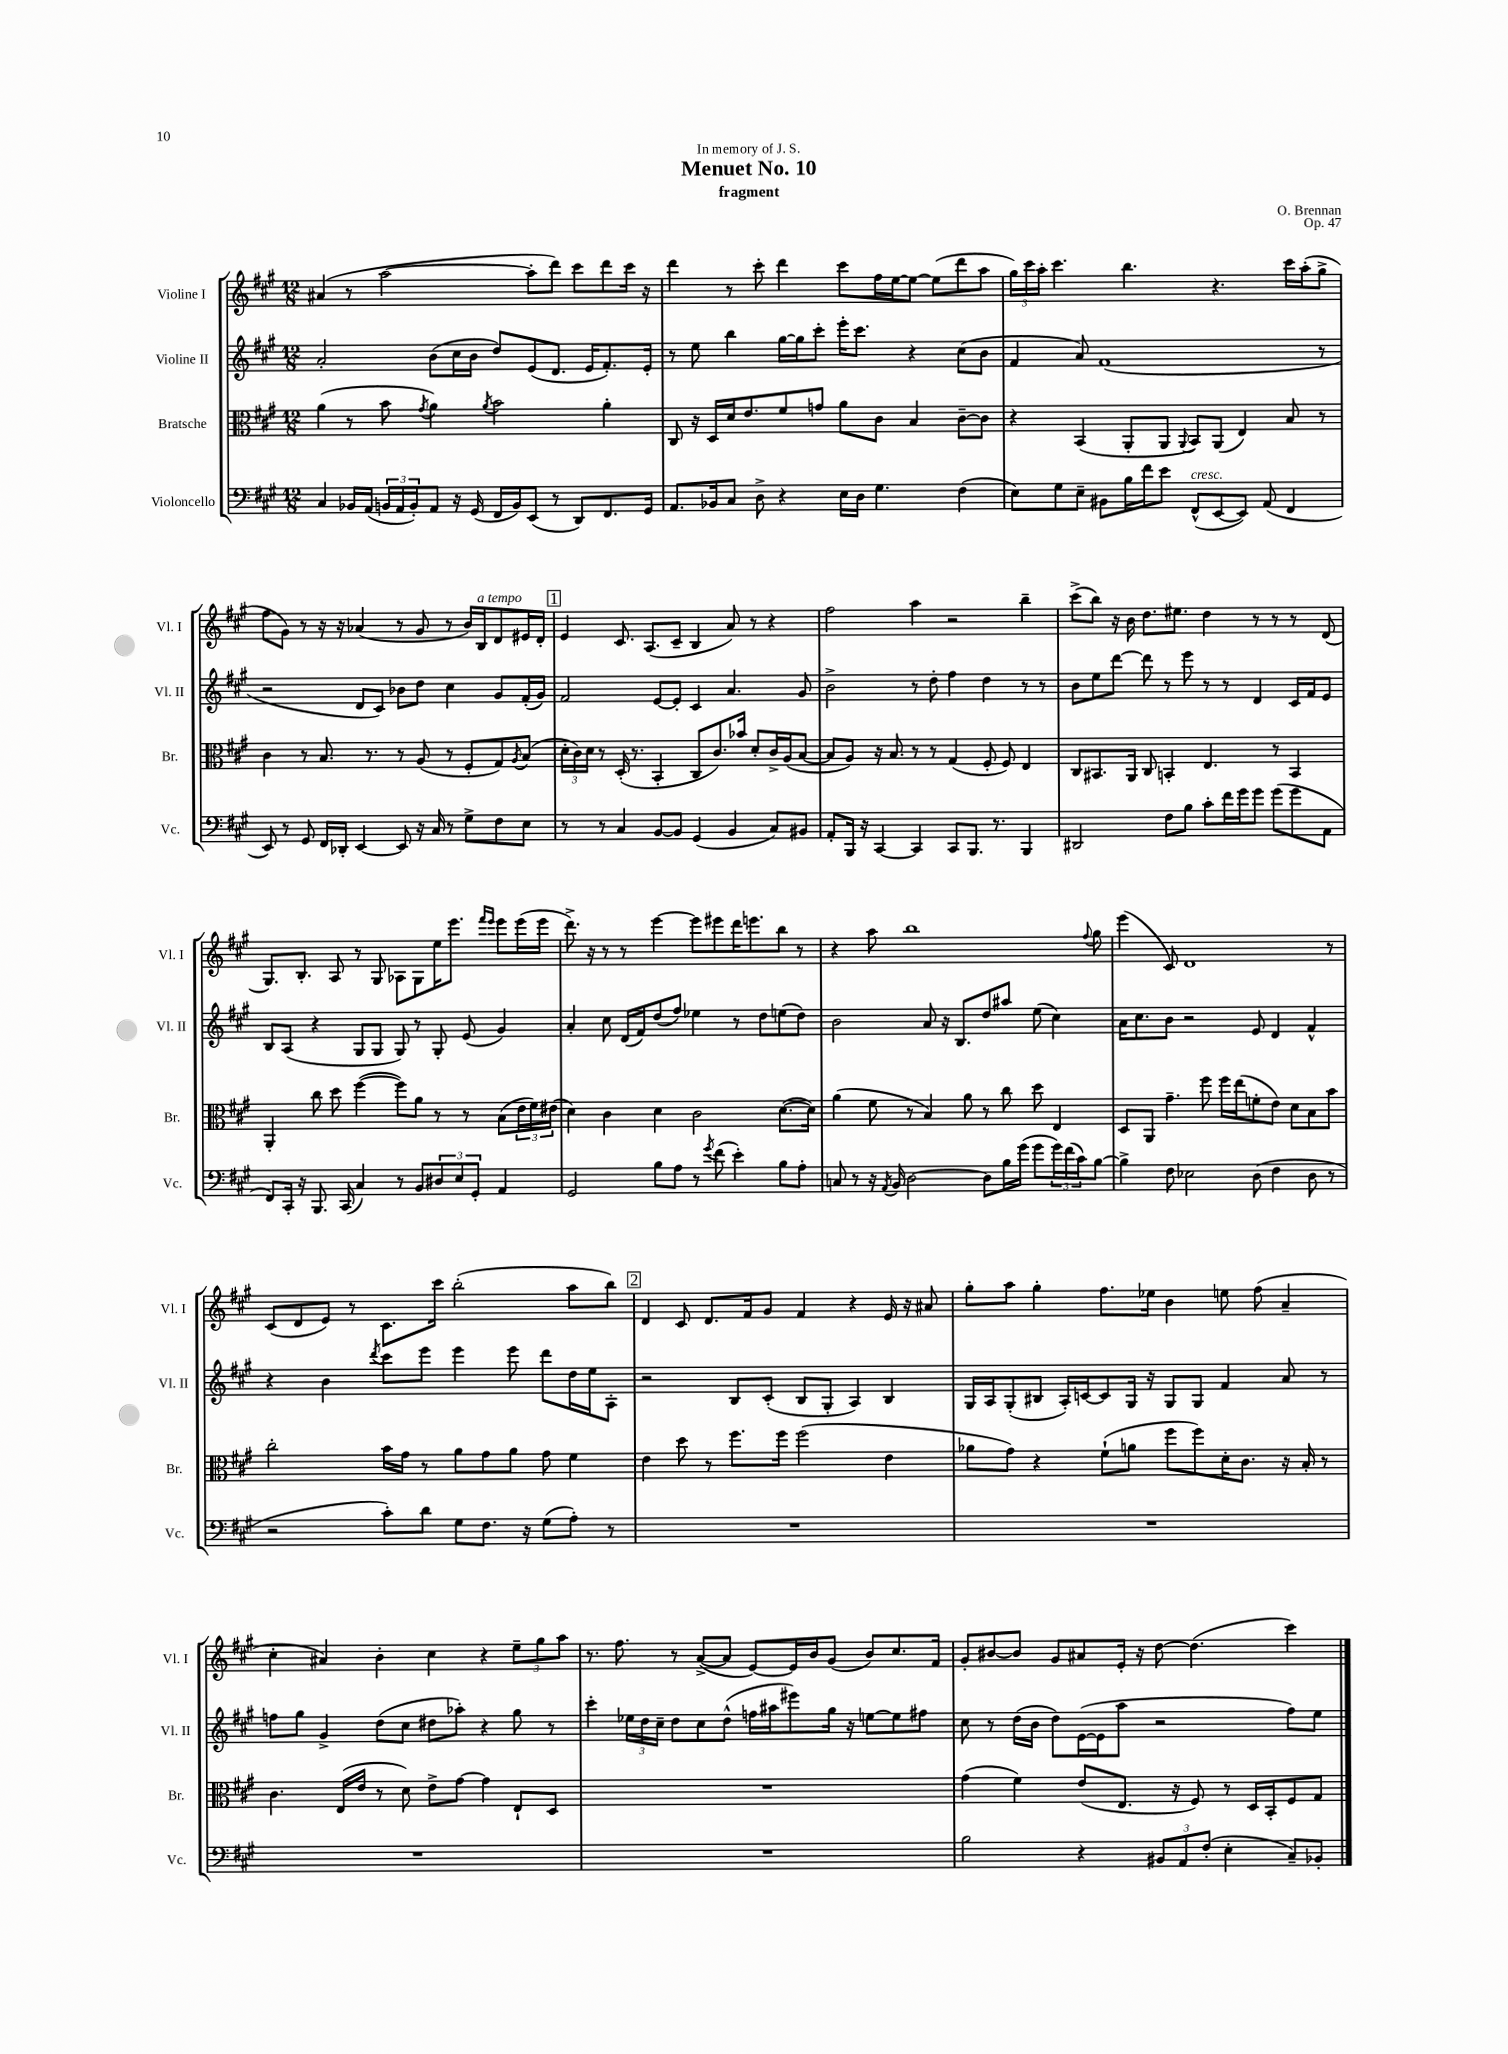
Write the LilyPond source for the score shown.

\header { title = "Menuet No. 10" composer = "O. Brennan" subtitle = "fragment" dedication = "In memory of J. S." opus = "Op. 47" }
<<
\new StaffGroup <<
\new Staff = "s0" \with { instrumentName = "Violine I" shortInstrumentName = "Vl. I" } {
    \clef treble \key a \major \numericTimeSignature \time 12/8
    ais'4( r8 a''2~ a''8-. d'''8) cis'''8 d'''8 cis'''16 r16 |
    d'''4 r8 cis'''8-. d'''4 cis'''8 fis''16 e''16~ e''8~ e''8( d'''8 a''8 |
    \tuplet 3/2 { gis''16) cis'''16 a''16-. } cis'''4. b''4. r4. cis'''16 a''16-.( gis''8-> |
    fis''8 gis'8) r8 r16 r16 aes'4( r8 gis'8 r8 b'16) b16^\markup { \italic "a tempo" } d'8 eis'16 d'16-. |
    \mark \markup { \box "1" } e'4 cis'8. a8.( cis'8-- b4 a'8) r8 r4 |
    fis''2 a''4 r2 b''4-- |
    cis'''8->( b''8) r16 b'16 d''8. eis''8. d''4 r8 r8 r8 d'8( |
    gis8.) b8.-. a8 r8 gis8 aes8 gis8 e''16 e'''8. \grace { fis'''16 e'''16 } e'''8 e'''16( e'''16 |
    d'''8.->) r16 r8 r8 e'''4~ e'''8 eis'''8 d'''16 e'''8. b''8 r8 |
    r4 a''8 b''1 \appoggiatura { fis''8 } gis''8 |
    e'''4( cis'8) d'1 r8 |
    cis'8( d'8 e'8) r8 cis'8. cis'''16 b''2-.( a''8 b''8) |
    \mark \markup { \box "2" } d'4 cis'8 d'8. fis'16 gis'8 fis'4 r4 e'16 r16 ais'8 |
    gis''8-. a''8 gis''4-. fis''8. ees''16 b'4 e''8 fis''8( a'4-- |
    cis''4-. ais'4) b'4-. cis''4 r4 \tuplet 3/2 { e''8-- gis''8 a''8 } |
    r8. fis''8. r8 a'8~->( a'8 e'8~) e'16 b'16 gis'8( b'8) cis''8. fis'16 |
    gis'8-. bis'8~ bis'8 gis'8 ais'8 e'16-. r16 d''8~ d''4.( cis'''4) \bar "|." |
}
\new Staff = "s1" \with { instrumentName = "Violine II" shortInstrumentName = "Vl. II" } {
    \clef treble \key a \major \numericTimeSignature \time 12/8
    a'2-. b'8( cis''16 b'16 d''8) e'8( d'8. e'16 fis'8.-.) e'16-. |
    r8 e''8 b''4 gis''16~ gis''16 cis'''8-. e'''16-. cis'''8. r4 cis''8( b'8 |
    fis'4 a'8) fis'1( r8 |
    r2 d'8 cis'8) bes'8 d''8 cis''4 gis'8 fis'16-.( gis'16) |
    \mark \markup { \box "1" } fis'2 e'8~ e'8-. cis'4 a'4. gis'8 |
    b'2-> r8 d''8-. fis''4 d''4 r8 r8 |
    b'8 e''8 d'''8~ d'''8 r8 e'''8 r8 r8 d'4 cis'16 fis'16 e'8 |
    b8 a8( r4 gis8 gis8 gis8) r8 gis8-. e'8( gis'4) |
    a'4-. cis''8 d'16( fis'16) d''8( fis''8) ees''4 r8 d''8 e''8( d''8) |
    b'2 a'8 r16 b8. d''8 ais''8 e''8( cis''4) |
    a'16 cis''8. b'8 r2 e'8 d'4 fis'4-^ |
    r4 b'4 \acciaccatura { d'''8 } cis'''8 e'''8 e'''4 e'''8 d'''8 d''16 e''16 a8-. |
    \mark \markup { \box "2" } r2 b8 cis'8-.( b8 gis8-. a4) b4 |
    gis16 a16 gis8-.( bis8 a16-.) c'16~ c'8 gis16 r16 gis8 gis8 fis'4 a'8 r8 |
    f''8 gis''8 gis'4-> d''8( cis''8 dis''8 aes''8-.) r4 gis''8 r8 |
    cis'''4-. \tuplet 3/2 { ees''16 d''16 cis''16-- } d''8 cis''8 d''8-^( f''16 ais''16 eis'''8) gis''16 r16 e''8~ e''8 fis''8 |
    cis''8 r8 d''16( b'16 d''8) e'16~( e'16 a''8 r2 fis''8) e''8 \bar "|." |
}
\new Staff = "s2" \with { instrumentName = "Bratsche" shortInstrumentName = "Br." } {
    \clef alto \key a \major \numericTimeSignature \time 12/8
    a'4( r8 b'8 \acciaccatura { gis'8 } a'4) \acciaccatura { a'8 } b'2 a'4-. |
    cis8 r16 d16 d'16 e'8. fis'8 g'8 a'8 cis'8 b4 cis'8~-- cis'8 |
    r4 b,4( a,8-. a,8 \appoggiatura { a,8 } b,8) a,8( e4) b8 r8 |
    cis'4 r8 b8. r8. r8 a8( r8 fis8-. gis8) \acciaccatura { a8 } b8( |
    \mark \markup { \box "1" } \tuplet 3/2 { d'16-. cis'16) d'16 } r8 d16-.( r8. b,4-. cis8 cis'8.) bes'16 d'8-. cis'16-> a16( b8~ |
    b8 a8) r16 b8. r8 r8 gis4( fis8-. fis8) e4 |
    cis8 bis,8. a,16 cis8 b,4-. e4. r8 b,4 |
    a,4-. cis''8 d''8 fis''4~( fis''8) a'8 r8 r8 b8( \tuplet 3/2 { e'16 fis'16) eis'16( } |
    d'4) cis'4 d'4 cis'2 d'8.~( d'16) |
    a'4( fis'8 r8 b4) a'8 r8 cis''8 d''8 e4 |
    d8 a,8 gis'4.-- fis''8 fis''16 e''16( f'8-. e'8) d'8 b8 b'8 |
    cis''2-. b'16 gis'16 r8 a'8 gis'8 a'8 gis'8 fis'4 |
    \mark \markup { \box "2" } e'4 d''8 r8 fis''8. fis''16 fis''2( e'4 |
    aes'8 gis'8) r4 fis'8-!( a'8 fis''8 fis''8) d'16-. cis'8. r16 b16-. r8 |
    cis'4. e16( e'16 r8 d'8) e'8-> gis'8~ gis'4 e8-! d8 |
    R1. |
    gis'4( fis'4) e'8( e8. r16 fis8) r8 d16 b,16-. fis8 gis8 \bar "|." |
}
\new Staff = "s3" \with { instrumentName = "Violoncello" shortInstrumentName = "Vc." } {
    \clef bass \key a \major \numericTimeSignature \time 12/8
    cis4 bes,16 a,16( \tuplet 3/2 { b,16 a,16 b,16-.) } a,8 r16 gis,16( fis,16 b,16) e,8( r8 d,8) fis,8. gis,16 |
    a,8. bes,16 cis8 d8-> r4 e16 d16 gis4. fis4( |
    e8) gis8 e8-- bis,8 b16 fis'16 e'8 fis,8-^^\markup { \italic "cresc." }( e,8~ e,8) a,8( fis,4 |
    e,8) r8 gis,8 fis,16 des,16-. e,4~ e,8 r16 cis16 r8 gis8-> fis8 e8 |
    \mark \markup { \box "1" } r8 r8 cis4 b,8~ b,8 gis,4( b,4 cis8) bis,8 |
    a,8-. b,,16 r16 cis,4~ cis,4 cis,8 b,,8. r8. b,,4 |
    dis,2 fis8 b8 cis'8-. fis'16 gis'16 gis'8 gis'8( gis'8 a,8 |
    fis,8) cis,16-. r16 b,,8. cis,16( cis4) r8 b,8 \tuplet 3/2 { dis8 e8 gis,8-. } a,4 |
    gis,2 b8 a8 r8 \acciaccatura { gis'8 } fis'8( e'4-.) b8 a8-. |
    c8 r8 r16 \acciaccatura { a,8 } b,16 d2~ d8 b16 gis'16( gis'8 \tuplet 3/2 { gis'16) fis'16( cis'16) } b8~ |
    b4-> fis8 ees2 d8( fis4 d8 r8 |
    r2 cis'8-.) d'8 gis8 fis8. r16 gis8( a8-.) r8 |
    \mark \markup { \box "2" } R1. |
    R1. |
    R1. |
    R1. |
    b2 r4 \tuplet 3/2 { bis,8 a,8 fis8-.( } e4-. cis8--) bes,8-. \bar "|." |
}
>>
>>
\layout { \context { \Score \remove "Bar_number_engraver" } }
